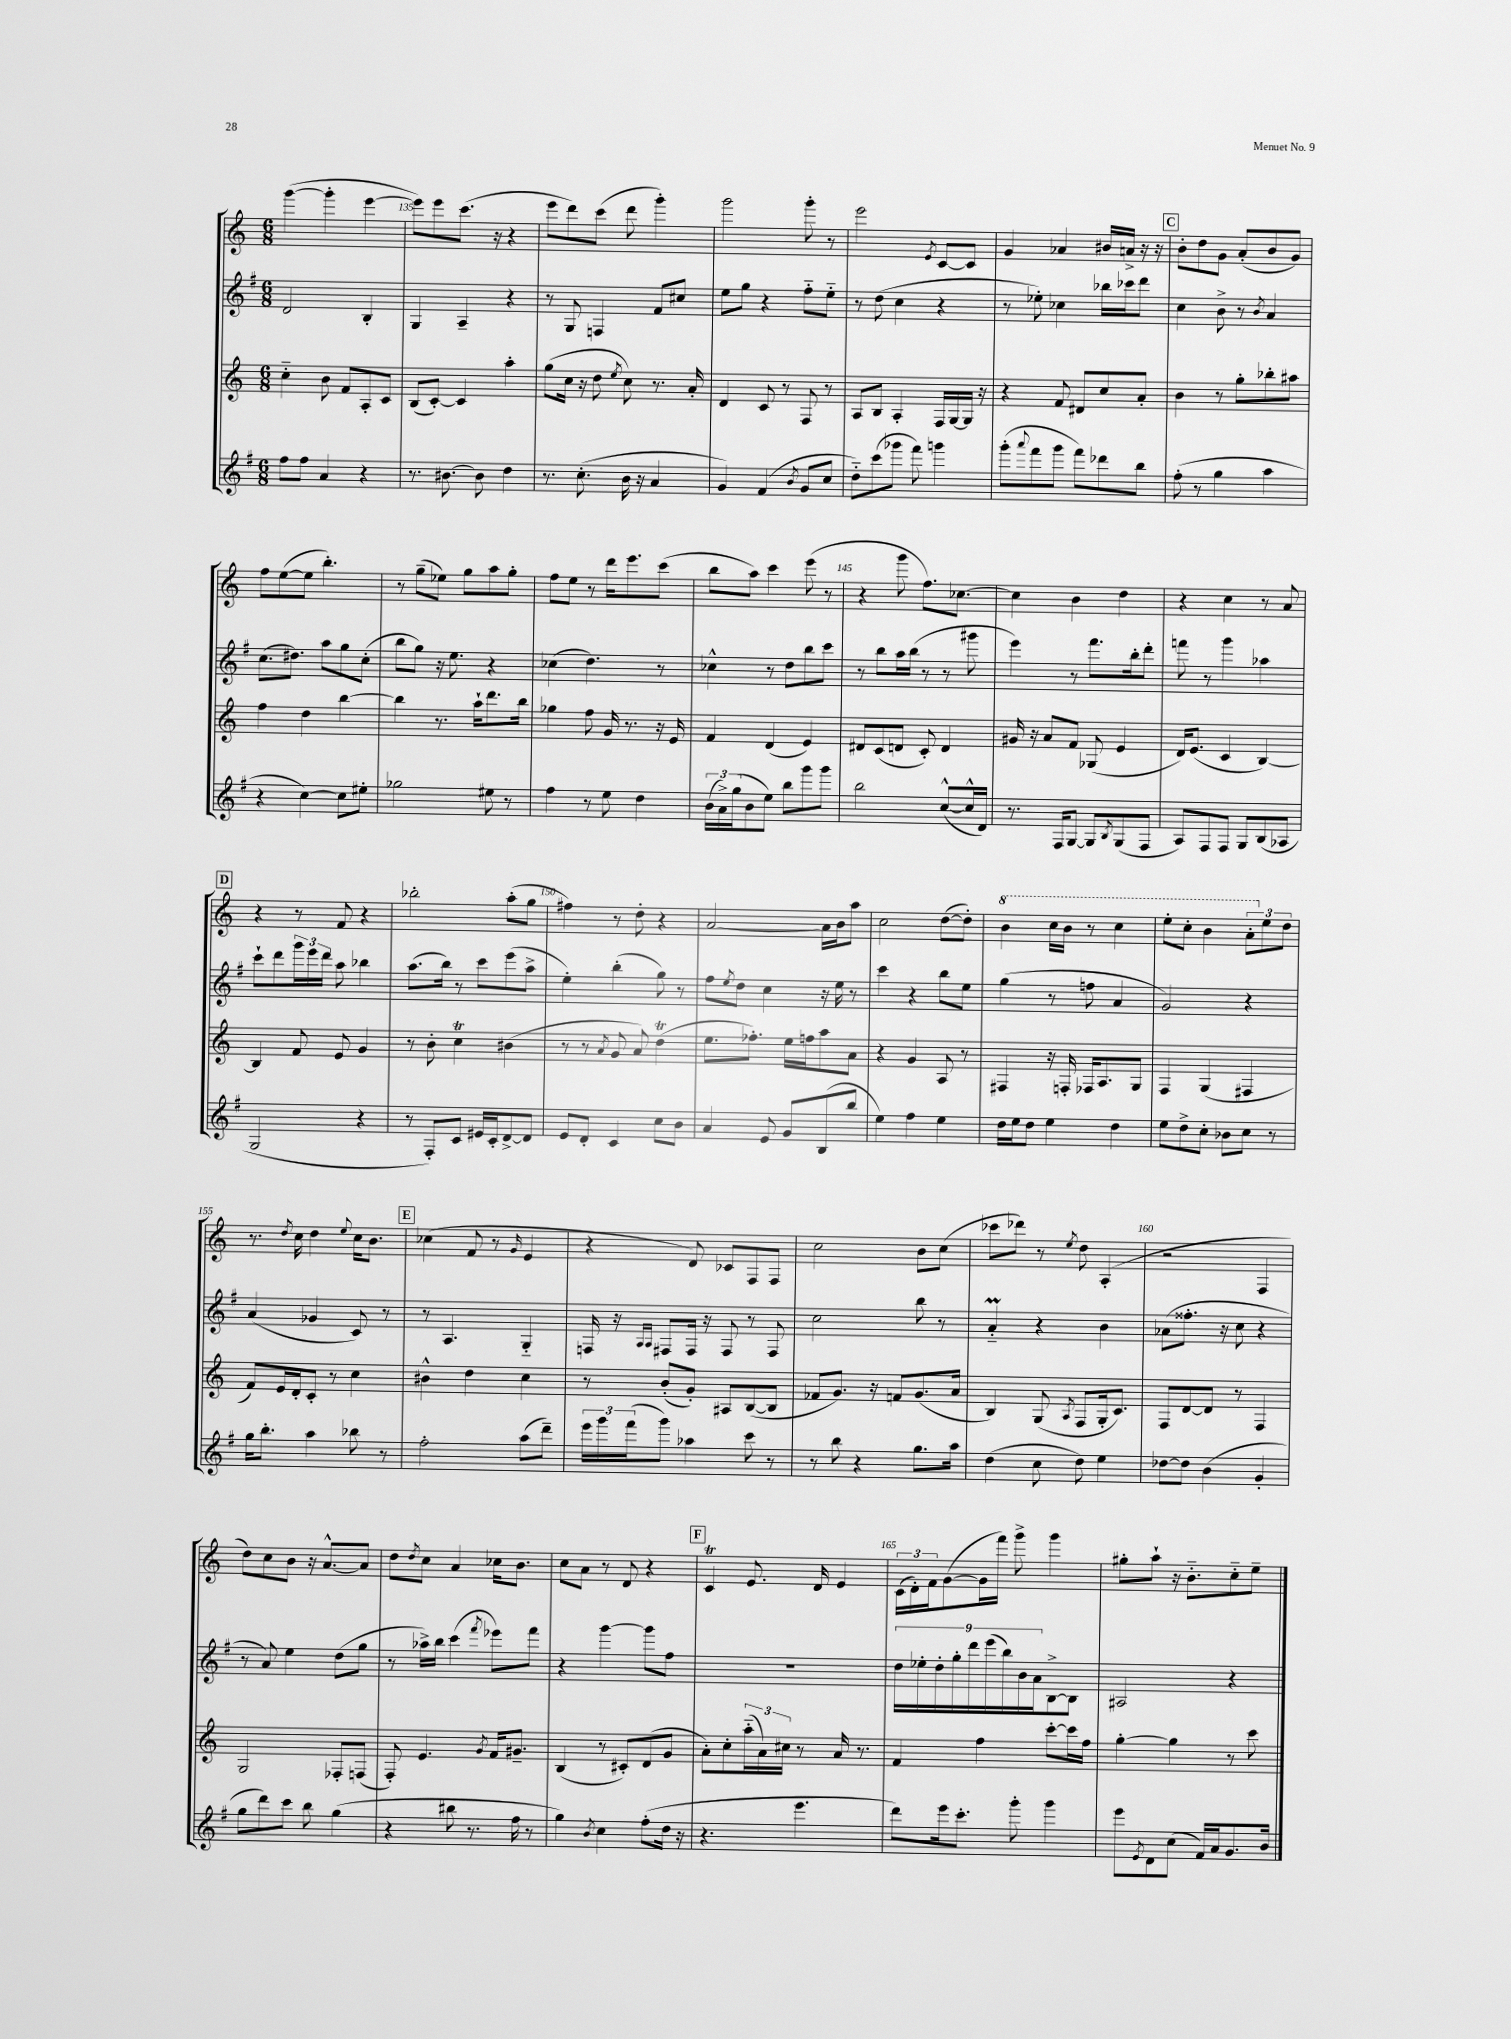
<<
\new StaffGroup <<
\new Staff = "s0" {
    \clef treble \key c \major \numericTimeSignature \time 6/8
    g'''4~( g'''4-. e'''4~ |
    e'''8) e'''8 c'''8.( r16 r4 |
    e'''8 d'''8) c'''8( d'''8 g'''4-.) |
    g'''2 g'''8-. r8 |
    e'''2 \acciaccatura { e'8 } c'8~ c'8 |
    g'4 aes'4 bis'16 a'16-> r16 r16 |
    \mark \markup { \box "C" } b'8-. d''8 g'8 a'8-.( b'8 g'8) |
    f''8 e''8~( e''8 b''4.-.) |
    r8 g''8--( ees''8) g''8 a''8 g''8-. |
    f''8 e''8 r8 d'''16 e'''8. c'''8( |
    b''8 a''8) c'''4 e'''8( r8 |
    r4 g'''8 f''8.) ces''8.~ |
    ces''4 b'4 d''4 |
    r4 c''4 r8 a'8 |
    \mark \markup { \box "D" } r4 r8 f'8 r4 |
    bes''2-. a''8-.( g''8 |
    fis''4) r8 d''8-. r4 |
    a'2~ a'16 b'16 a''8 |
    c''2 d''8~( d''8-.) |
    \ottava #1 b''4 c'''16 b''16 r8 c'''4 |
    e'''8-. c'''8-. b''4 \tuplet 3/2 { a''8-. \ottava #0 e''8 d''8 } |
    r8. \acciaccatura { d''8 } c''16 d''4 \appoggiatura { e''8 } c''16 b'8. |
    \mark \markup { \box "E" } ces''4( f'8 r8 \grace { g'16 } e'4 |
    r4 d'8) ces'8 f8 f8 |
    c''2 b'8 c''8( |
    ces'''8 des'''8) r8 \acciaccatura { e''8 } d''8 a4-.( |
    r2 f4 |
    d''8) c''8 b'8 r16 a'8.~-^ a'8 |
    d''8 \acciaccatura { d''8 } c''8 a'4 ces''16 b'8. |
    c''8 a'8 r8 d'8 r4 |
    \mark \markup { \box "F" } c'4\trill e'8. d'16 e'4 |
    \tuplet 3/2 { c'16( d'16-.) f'16 } g'8~( g'16 f'''16) g'''8-> g'''4 |
    gis''8-. a''8-! r16 b'8.-_ c''8-_ e''8-- \bar "|." |
}
\new Staff = "s1" {
    \clef treble \key g \major \numericTimeSignature \time 6/8
    d'2 b4-. |
    g4 a4-- r4 |
    r8 g8 f4 fis'8 cis''8 |
    e''8 g''8 r4 fis''8-_ e''8-_ |
    r8 d''8( c''4 r4 |
    r8 ees''8-.) ces''4 bes''16 ces'''16 d'''8 |
    \mark \markup { \box "C" } c''4 b'8-> r8 \acciaccatura { b'8 } a'4 |
    c''8.( dis''8.) a''8 g''8 c''8-.( |
    b''8 g''8) r16 e''8. r4 |
    ces''4( d''4.) r8 |
    ces''4-^ r8 d''8 b''8 c'''8 |
    r8 b''8 a''16 b''16( r8 r8 gis'''8 |
    e'''4) r8 fis'''8. b''16-. d'''8-. |
    f'''8 r8 g'''4 aes''4 |
    \mark \markup { \box "D" } c'''8-! d'''8 \tuplet 3/2 { g'''16 e'''16 d'''16 } a''8 bes''4 |
    a''8.( b''16) r8 c'''8 e'''8( a''8-> |
    e''4-.) b''4-.( g''8) r8 |
    fis''8 \acciaccatura { e''8 } d''8 c''4 r16 e''16 r8 |
    c'''4 r4 b''8 e''8 |
    g''4( r8 f''8 a'4 |
    g'2) r4 |
    a'4( ges'4 c'8) r8 |
    \mark \markup { \box "E" } r8 a4. g4-_ |
    f16 r16 \grace { a16 a16 } fis8 fis16 r16 fis8 r8 fis8 |
    c''2 b''8 r8 |
    a'4-_\prall r4 b'4 |
    aes'8( fisis''8.-. r16 c''8 r4 |
    r8 a'8) e''4 d''8( g''8 |
    r8 aes''16->) b''16 c'''4( \acciaccatura { fis'''8 } ees'''8) fis'''8 |
    r4 g'''4~ g'''8 fis''8 |
    \mark \markup { \box "F" } R2. |
    \tuplet 9/8 { d''16 ees''16-. d''16-. g''16-. d'''16 e'''16( b''16) b'16 a'16 } b8~-> b8 |
    ais2 r4 \bar "|." |
}
\new Staff = "s2" {
    \clef treble \key c \major \numericTimeSignature \time 6/8
    c''4-_ b'8 f'8 a8-. c'8 |
    b8( c'8~-.) c'4 a''4-. |
    g''8( c''16 r16 d''8 \acciaccatura { e''8 } c''8) r8. a'16-. |
    d'4 c'8 r8 f8 r8 |
    a8 b8 a4-. f16 g16~ g16 r16 |
    r4 f'8 dis'8 c''8 a'8-. |
    \mark \markup { \box "C" } b'4 r8 g''8-. bes''8-. ais''8 |
    f''4 d''4 b''4~ |
    b''4 r8. a''16-! d'''8. b''16 |
    ges''4 f''8 g'16 r8. r16 e'16 |
    f'4 d'4( e'4) |
    dis'8 c'8( d'8 c'8-.) d'4 |
    gis'16 r16 a'8 f'8 ges8( e'4 |
    d'16) e'8.( c'4 b4~) |
    \mark \markup { \box "D" } b4 f'8 e'8 g'4 |
    r8 b'8-. c''4\trill bis'4( |
    r8 r8 \acciaccatura { a'8 } g'8 a'8) d''4\trill( |
    e''8. fes''8.-.) e''16 f''16 a''8 a'8 |
    r4 g'4 a8 r8 |
    fis4 r16 f16-. fes16 a8. g8 |
    f4 g4( fis4 |
    f'8) e'16 d'16-. c'8-. r8 c''4 |
    \mark \markup { \box "E" } bis'4-^ d''4 c''4 |
    r8 b'8-.( g'8-.) ais8 b8~( b8 |
    fes'8 g'8.) r16 f'8 g'8.( a'16 |
    b4) g8( \acciaccatura { a8 } f8 g16-. c'8.) |
    f8 d'8~ d'8 r8 f4 |
    g2 fes8-. f8( |
    f8-.) e'4. \acciaccatura { g'8 } f'16 gis'8.-- |
    b4( r8 cis'8-.) d'8( g'8 |
    \mark \markup { \box "F" } a'8-.) c''8-. \tuplet 3/2 { a''16-_( a'16) cis''16 } r8 a'16 r8. |
    f'4 f''4 c'''8~-. c'''16 f''16 |
    g''4~-. g''4 r8 c'''8 \bar "|." |
}
\new Staff = "s3" {
    \clef treble \key g \major \numericTimeSignature \time 6/8
    fis''8 fis''8 a'4 r4 |
    r8. bis'8.~ bis'8 d''4 |
    r8. c''8.-.( b'16 r16 a'4 |
    g'4) fis'4( \acciaccatura { b'8 } g'8 c''8 |
    d''8-_) c'''8( ges'''8 fis'''8) g'''4 |
    g'''8-.( \appoggiatura { a'''8 } fis'''8 g'''8 fis'''8) des'''8 b''8 |
    \mark \markup { \box "C" } fis''8-.( r8 g''4 a''4 |
    r4 c''4~) c''8 eis''8-. |
    ges''2 eis''8 r8 |
    fis''4 r8 e''8 d''4 |
    \tuplet 3/2 { b'16( a'16->) g''16( } b'8 e''8) b''8 g'''8 g'''8 |
    b''2 c''8~-^( c''16-^ d'16) |
    r8. fis16 g8~ g8 \acciaccatura { b8 } g8( fis8 |
    a8) fis8 fis8 g8 b8( aes8 |
    \mark \markup { \box "D" } g2 r4 |
    r8 fis8-.) c'8 eis'16 c'16-. d'8~-> d'8 |
    e'8 d'8-. c'4 c''8 b'8 |
    a'4 e'8 g'8 b8( b''8 |
    e''4) fis''4 e''4 |
    d''16 e''16 d''8 e''4 d''4 |
    e''8 d''8-> c''8-. bes'8 c''8 r8 |
    g''16 b''8.-. a''4 bes''8 r8 |
    \mark \markup { \box "E" } fis''2-. a''8( d'''8--) |
    \tuplet 3/2 { e'''16 g'''16 fis'''16( } g'''8) aes''4 c'''8 r8 |
    r8 b''8 r4 g''8. a''16 |
    d''4( c''8 d''8) e''4 |
    des''8~ des''8 b'4( g'4-. |
    g''8 d'''8) c'''8 b''8 g''4( |
    r4 bis''8 r8. fis''16 r8 |
    g''4) \acciaccatura { b'8 } c''4 fis''8-.( d''16 r16 |
    \mark \markup { \box "F" } r4. e'''4. |
    d'''8) e'''16 c'''8.-. g'''8-. g'''4 |
    e'''8 \acciaccatura { e'8 } d'8 c''8( fis'16) a'16 g'8. b'16 \bar "|." |
}
>>
>>
\layout { \context { \Score currentBarNumber = #134 \override BarNumber.break-visibility = ##(#f #t #t) barNumberVisibility = #(every-nth-bar-number-visible 5) } }
